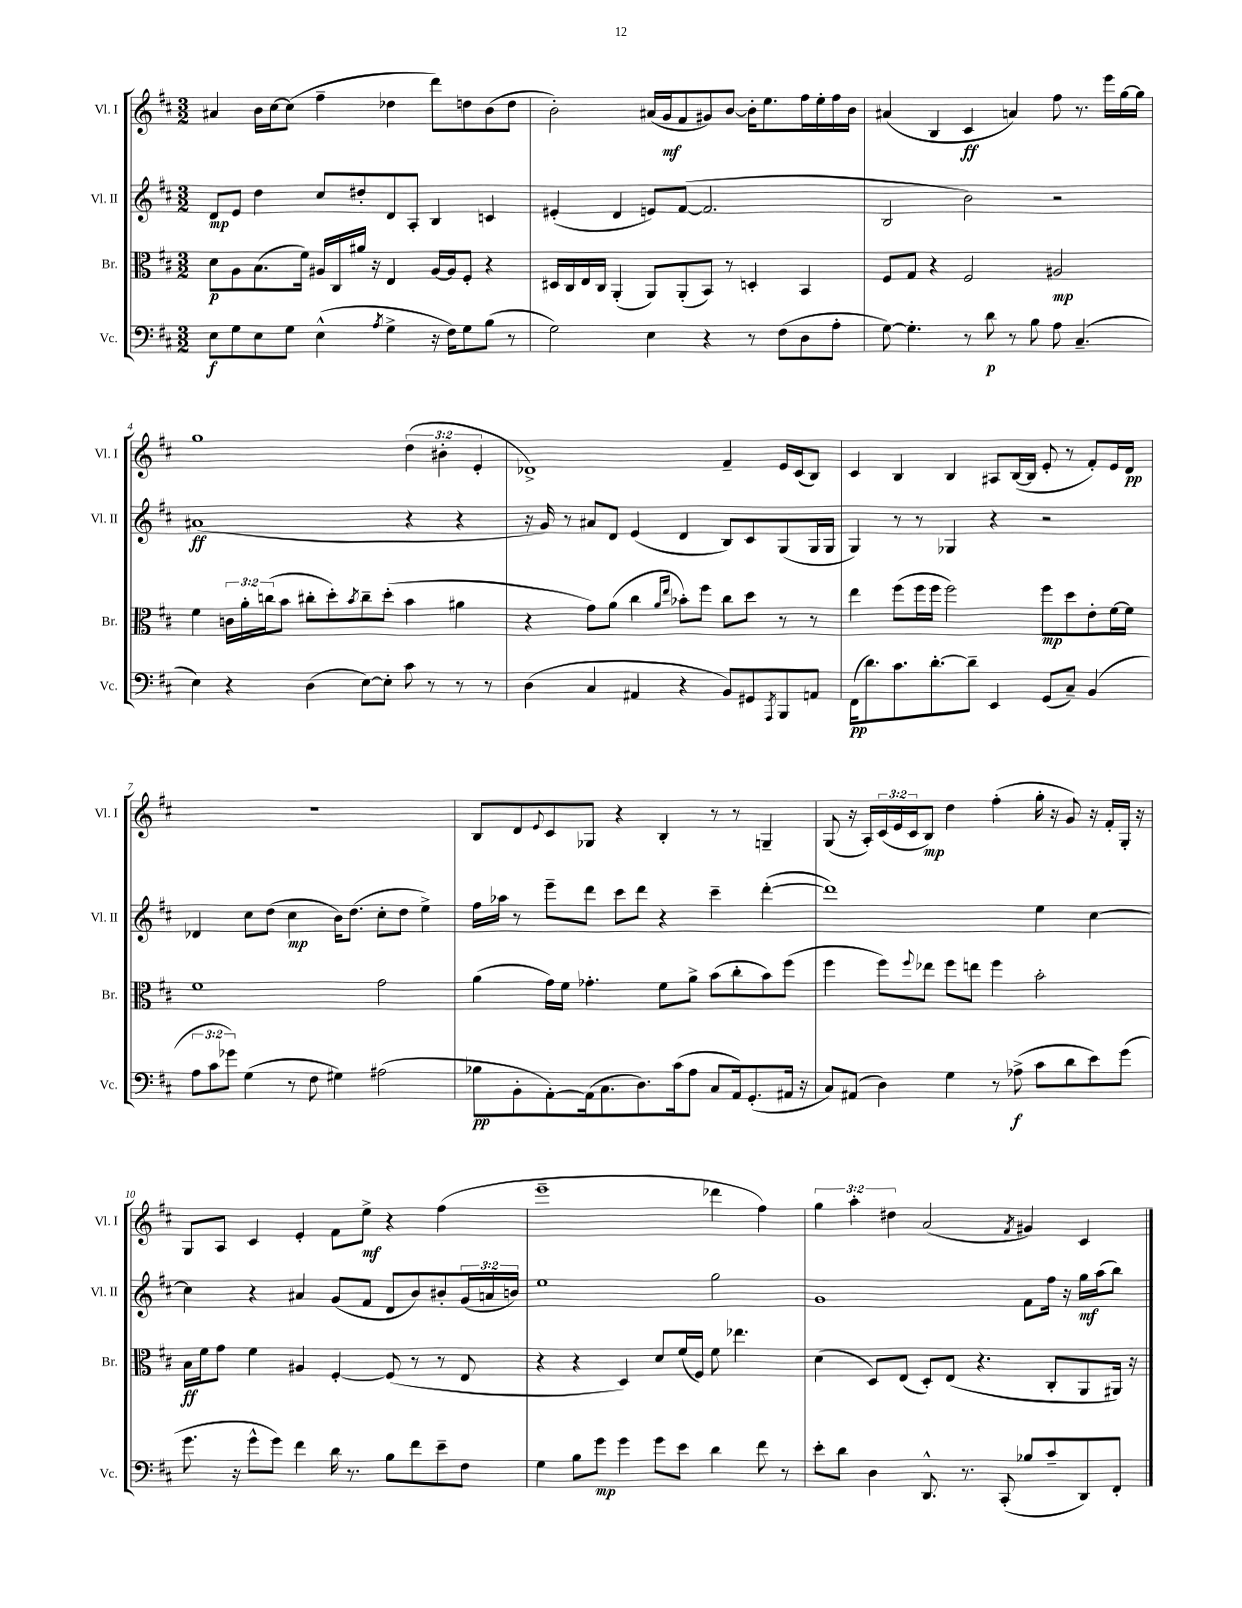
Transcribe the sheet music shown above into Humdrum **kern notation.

**kern	**kern	**kern	**kern
*staff4	*staff3	*staff2	*staff1
*clefF4	*clefC3	*clefG2	*clefG2
*k[f#c#]	*k[f#c#]	*k[f#c#]	*k[f#c#]
*M3/2	*M3/2	*M3/2	*M3/2
8E	8d	8d	4a#
8G	8A	8e	.
8E	(8.B	4dd	16b
.	.	.	[16cc#
8G	.	.	(8cc#]
.	16f#)	.	.
(4E^^	16A#	8cc#	4ff#~
.	16C#	.	.
.	16a#	8dd#'	.
.	16r	.	.
8qA	.	.	.
4G^	4E	8d	4dd-
.	.	8A'	.
16r	[16A#	4B	8ddd)
16F#)	16A#]	.	.
8G	8F#'	.	8dd
(8B	4r	4c	(8b
8r	.	.	8dd
=	=	=	=
2G)	16D#	(4e#'	2b')
.	16C#	.	.
.	16E	.	.
.	16C#	.	.
.	(4AA'	4d	.
4E	8AA)	8e)	(16a#
.	.	.	16g
.	(8AA'	([8f#	8f#
4r	8BB)	2.f#]	8g#)
.	8r	.	[8b
8r	4D'	.	16b']
.	.	.	8.ee
(8F#	.	.	.
8D	4BB	.	16ff#
.	.	.	16ee'
8A'	.	.	16ff#
.	.	.	16b
=	=	=	=
[8G)	8F#	2B	(4a#
4.G']	8G	.	.
.	4r	.	4B
8r	2F#	2b)	4c#
8d	.	.	.
8r	.	.	4a)
8B	.	.	.
8A	2A#	2r	8ff#
(4.C#~	.	.	8.r
.	.	.	16eee
.	.	.	[16gg
.	.	.	16gg]
=	=	=	=
4E)	4f#	(1a#	1gg
4r	24c	.	.
.	24a'	.	.
.	(24cc	.	.
.	8b	.	.
(4D	8cc#'	.	.
.	8dd')	.	.
.	8qb	.	.
[8E)	8cc#~	.	.
8E']	(8dd'	.	.
8c#	4b	4r	(6dd
8r	.	.	.
.	.	.	6b#'
8r	4a#	4r	.
.	.	.	6e'
8r	.	.	.
=	=	=	=
(4D	4r	16r	1d-^)
.	.	16g)	.
.	.	8r	.
4C#	8g)	8a#	.
.	(8a	8d	.
4AA#	4cc#	(4e	.
.	16qqa	.	.
.	16qqee	.	.
4r	8b-')	4d	.
.	8ff#	.	.
8BB)	8cc#	8B)	4f#~
8GG#	8dd	8c#	.
8qAAA	.	.	.
8BBB	8r	(8G	16e
.	.	.	(16c#
8AA	8r	16G	8B)
.	.	16G	.
=	=	=	=
(16FF#	4ee	4G)	4c#
8.d)	.	.	.
8.c#	(8ff#	8r	4B
.	16ff#	8r	.
[8.d'	16ff#	.	.
.	2ff#)	4G-	4B
8d~]	.	.	.
4EE	.	4r	8A#
.	.	.	([16B
.	.	.	16B]
(8GG	8ff#	2r	8e'
8C#~)	8dd	.	8r
(4BB	8e'	.	8f#')
.	[16f#	.	16e
.	16f#]	.	16d
=	=	=	=
12A	1f#	4d-	1.r
12c#	.	.	.
12g-)	.	.	.
(4G	.	8cc#	.
.	.	(8dd	.
8r	.	4cc#	.
8F#	.	.	.
4G#)	.	16b)	.
.	.	(8.dd	.
(2A#	2g	8cc#'	.
.	.	8dd	.
.	.	4ee^)	.
=	=	=	=
8B-	(4a	16ff#	8B
.	.	16aa-	.
8BB'	.	8r	8d
.	.	.	8qqe
[8AA')	16g)	8eee~	8c#
.	16f#	.	.
(16AA]	4.g-'	8ddd	8G-
8.C#	.	.	.
.	.	8ccc#	4r
8.D)	.	8ddd	.
.	8f#	4r	4B'
(16c#	.	.	.
8A	8a^	.	.
8C#	(8b	4ccc#~	8r
16AA)	8cc#'	.	8r
(8.GG'	.	.	.
.	8b)	([4ddd'	4G~
16AA#	(8ff#	.	.
16r	.	.	.
=	=	=	=
8C#)	4ff#	1ddd])	(8G
(8AA#	.	.	16r
.	.	.	16A')
4D)	8ff#)	.	(24c#
.	.	.	24e
.	.	.	24c#
.	8qqff#	.	.
.	8ee-	.	8B)
4G	8ff#	.	4dd
.	8ee	.	.
8r	4ff#	.	(4ff#'
(8A-^	.	.	.
8c#	2b'	4ee	16gg'
.	.	.	16r
8d	.	.	8g)
8e)	.	[4cc#	16r
.	.	.	16f#'
(8g	.	.	16G'
.	.	.	16r
=	=	=	=
8.g	16B	4cc#]	8G
.	16f#	.	.
.	8g	.	8A
16r	.	.	.
8g^^	4f#	4r	4c#
8g)	.	.	.
4f#	4A#	4a#	4e'
16d	[4F#'	(8g	8f#
8.r	.	.	.
.	.	8f#	8ee^
8B	(8F#]	8d	4r
8f#	8r	8b)	.
8e~	8r	8b#'	(4ff#
8F#	8E	(24g	.
.	.	24a	.
.	.	24b)	.
=	=	=	=
4G	4r	1ee	1eee~
8B	4r	.	.
8g	.	.	.
4g	4D)	.	.
8g	8d	.	.
8e	(16f#	.	.
.	16F#)	.	.
4d	8f#	2gg	4ddd-
.	4.ee-	.	.
8f#	.	.	4ff#)
8r	.	.	.
=	=	=	=
8e'	(4d	1g	6gg
8d	.	.	.
.	.	.	6aa'
4D	8D)	.	.
.	.	.	6dd#
.	(8E	.	.
8.DD^^	8D')	.	(2a
.	(8E	.	.
8.r	.	.	.
.	4.r	.	.
(8CC#'	.	.	.
.	.	.	8qf#
8B-	.	8f#	4g#)
8c#~	8C#'	16ff#	.
.	.	16r	.
8DD)	8AA	16gg	4c#
.	.	(16aa	.
8FF#'	16AA#)	8bb)	.
.	16r	.	.
==	==	==	==
*-	*-	*-	*-
